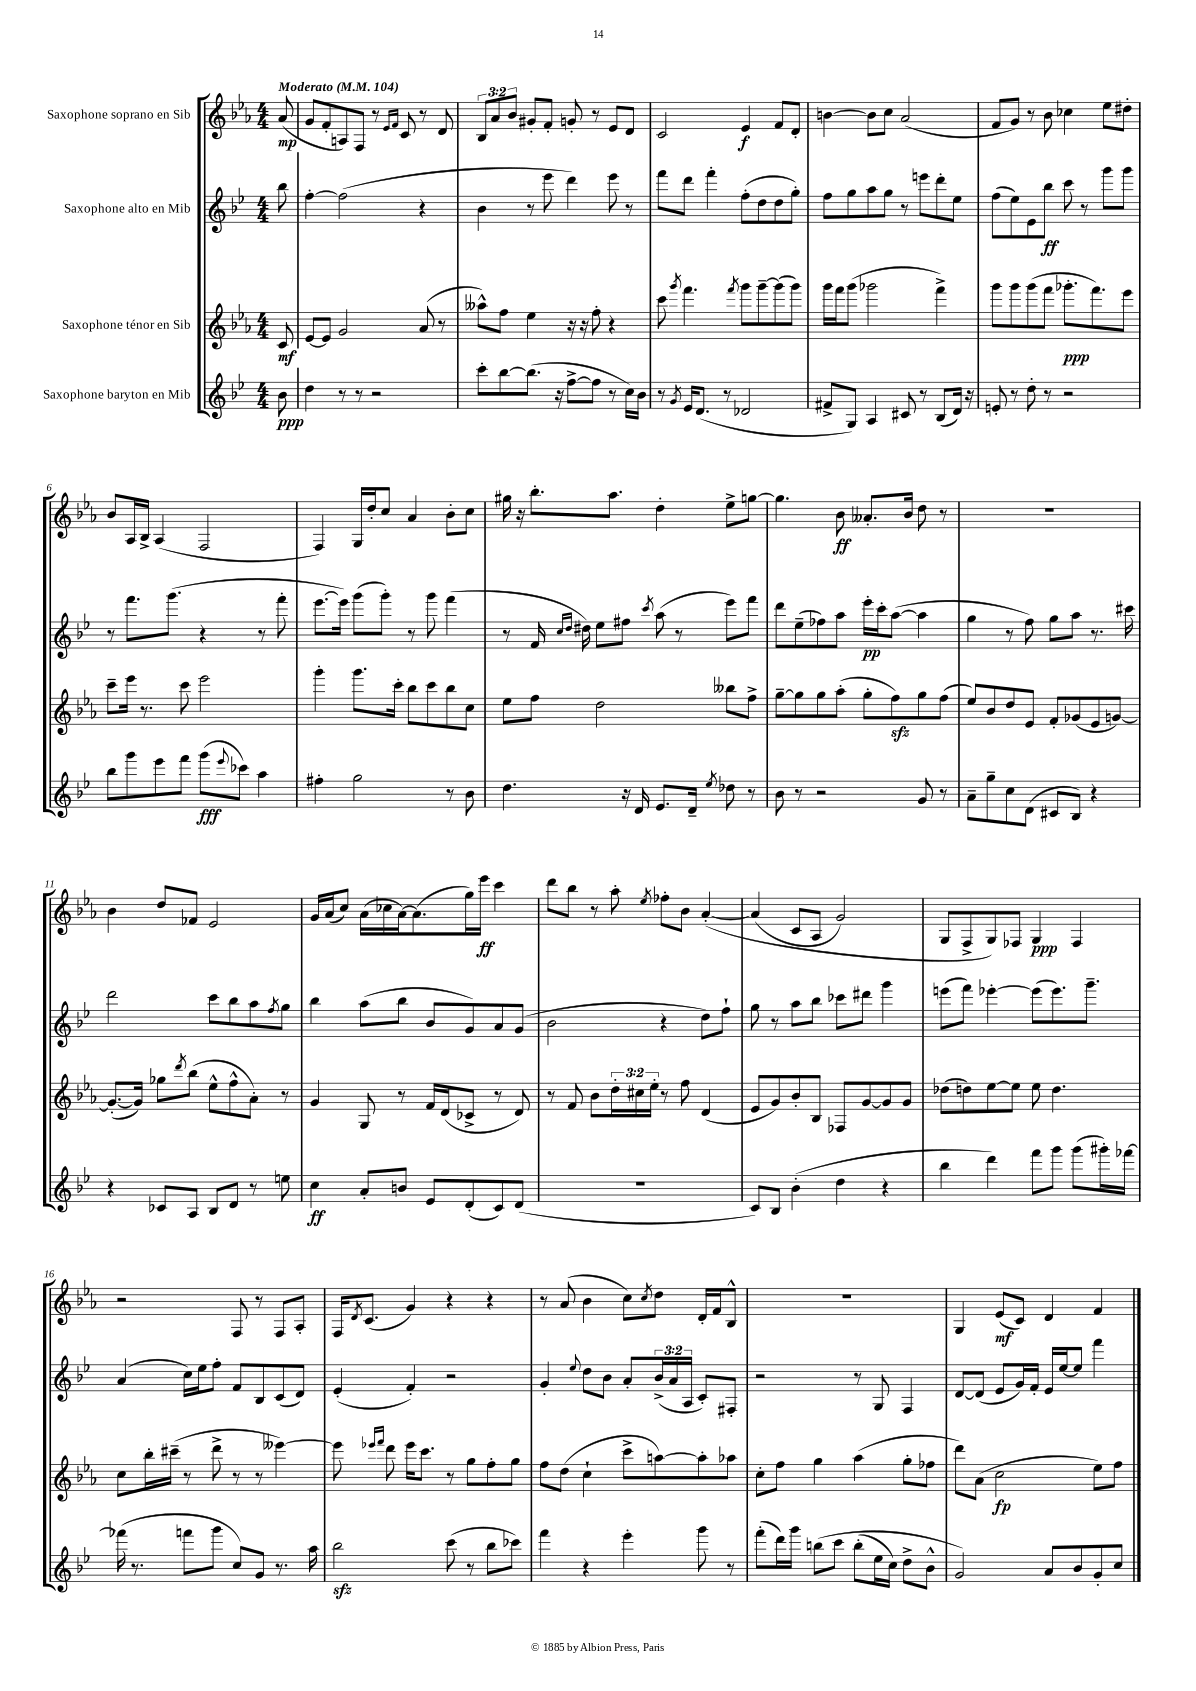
<<
\new StaffGroup <<
\new Staff = "s0" \with { instrumentName = "Saxophone soprano en Sib" } {
    \clef treble \key ees \major \numericTimeSignature \time 4/4 \override Staff.TupletNumber.text = #tuplet-number::calc-fraction-text \partial 8 \tempo "Moderato" 4 = 104
    aes'8\mp( |
    g'8 f'8-. a8) f8 r8 \grace { ees'16 f'16 } c'8 r8 d'8 |
    \tuplet 3/2 { bes8 aes'8 bes'8 } gis'8-. f'8-. g'8-. r8 ees'8 d'8 |
    c'2 ees'4\f f'8 d'8-. |
    b'4~ b'8 c''8 aes'2( |
    f'8 g'8) r8 bes'8 ces''4 ees''8 dis''8-. |
    bes'8 aes16 bes16-> aes4( f2 |
    f4) g16 d''16-. c''8 aes'4 bes'8-. c''8 |
    gis''16 r16 bes''8.-. aes''8. d''4-. ees''8-> g''8~ |
    g''4. bes'8\ff aeses'8.-. bes'16 d''8 r8 |
    R1 |
    bes'4 d''8 fes'8 ees'2 |
    g'16 aes'16( c''8) aes'16( ces''16 aes'16~) aes'8.( g''16) ees'''16\ff c'''4 |
    d'''8 bes''8 r8 aes''8-. \acciaccatura { ees''8 } fes''8-. bes'8 aes'4~-.\( |
    aes'4( c'8 aes8 g'2) |
    g8 f8-> g8\) fes8 g4\ppp fes4 |
    r2 f8 r8 f8 aes8-. |
    f16 \acciaccatura { d'8 } c'8.( g'4) r4 r4 |
    r8 aes'8( bes'4 c''8) \acciaccatura { c''8 } d''8 d'16-. f'16 bes8-^ |
    R1 |
    g4 ees'8\mf( c'8) d'4 f'4 \bar "|." |
}
\new Staff = "s1" \with { instrumentName = "Saxophone alto en Mib" } {
    \clef treble \key bes \major \numericTimeSignature \time 4/4 \override Staff.TupletNumber.text = #tuplet-number::calc-fraction-text \partial 8
    bes''8 |
    f''4~-. f''2( r4 |
    bes'4 r8 ees'''8 d'''4) ees'''8 r8 |
    f'''8 d'''8 f'''4-. f''8-.( d''8 d''8 g''8-.) |
    f''8 g''8 a''8 g''8 r8 e'''8 d'''8-. ees''8 |
    f''8( ees''8) ees'8 bes''8\ff c'''8 r8 g'''8 g'''8 |
    r8 f'''8. g'''8.( r4 r8 f'''8-. |
    ees'''8.~ ees'''16) g'''8( g'''8-.) r8 g'''8 f'''4( |
    r8 f'16 \grace { c''16 d''16 } dis''16) ees''8 fis''8 \acciaccatura { c'''8 } a''8( r8 ees'''8) f'''8 |
    d'''8 ees''8--( fes''8) a''8 ees'''16-.\pp c'''16-. a''8~( a''4 |
    g''4 r8 f''8) g''8 a''8 r8. cis'''16 |
    d'''2 c'''8 bes''8 a''8 \acciaccatura { f''8 } g''8 |
    bes''4 a''8( bes''8 bes'8 g'8) a'8 g'8( |
    bes'2 r4 d''8) f''8-! |
    g''8 r8 a''8 bes''8 ces'''8 dis'''8 g'''4 |
    e'''8( f'''8) ees'''4~-. ees'''8( ees'''8.) g'''8.-- |
    a'4( c''16) ees''16 f''8-. f'8 bes8 c'8( d'8) |
    ees'4-.( f'4-.) r2 |
    g'4-. \appoggiatura { ees''8 } d''8 bes'8 a'8-. \tuplet 3/2 { bes'16->( a'16 a16 } c'8-.) fis8-. |
    r2 r8 g8 f4 |
    d'8~ d'8( ees'8 g'16) f'16-. ees'16 ees''16~ ees''8 f'''4 \bar "|." |
}
\new Staff = "s2" \with { instrumentName = "Saxophone ténor en Sib" } {
    \clef treble \key ees \major \numericTimeSignature \time 4/4 \override Staff.TupletNumber.text = #tuplet-number::calc-fraction-text \partial 8
    c'8\mf |
    ees'8~ ees'8 g'2 aes'8( r8 |
    aeses''8-^) f''8 ees''4 r16 r16 f''8-. r4 |
    c'''8 \acciaccatura { g'''8 } f'''4. \acciaccatura { f'''8 } g'''8 g'''8~-- g'''8( g'''8) |
    g'''16 f'''16 g'''8( ges'''2 f'''4->) |
    g'''8 g'''8 g'''8( f'''8 ges'''8.-.\ppp f'''8.) ees'''8 |
    c'''8-- ees'''16 r8. c'''8 ees'''2 |
    g'''4-. g'''8. c'''16-. bes''8 c'''8 bes''8 c''8 |
    ees''8 f''8 d''2 beses''8 f''8-> |
    g''8~-- g''8 g''8 aes''8-.( g''8-. f''8\sfz) g''8 f''8( |
    ees''8) bes'8 d''8 ees'8 f'8-. ges'8( ees'8 g'8~) |
    g'8.~-.( g'16) ges''8 \acciaccatura { d'''8 } bes''8( ees''8-^ f''8-^ aes'8-.) r8 |
    g'4 g8 r8 f'16 d'16( ces'8-> r8 d'8) |
    r8 f'8 bes'8 \tuplet 3/2 { d''16-. cis''16 ees''16-. } r8 f''8 d'4( |
    ees'8 g'8) bes'8-. bes8 fes8 g'8~ g'8 g'8 |
    des''8( d''8) ees''8~ ees''8 ees''8 d''4. |
    c''8 bes''16-. cis'''16--( r8 d'''8-> r8 r8 eeses'''4~) |
    eeses'''8 \grace { ees'''16 f'''16 } d'''8 ees'''16 c'''8. r8 g''8 f''8-. g''8 |
    f''8 d''8( c''4-! c'''8-> a''8~) a''8-. aes''8 |
    c''8-. f''8 g''4 aes''4( g''8-. fes''8 |
    d'''8) aes'8( c''2\fp ees''8) f''8 \bar "|." |
}
\new Staff = "s3" \with { instrumentName = "Saxophone baryton en Mib" } {
    \clef treble \key bes \major \numericTimeSignature \time 4/4 \partial 8
    bes'8\ppp |
    d''4 r8 r8 r2 |
    c'''8-. bes''8~ bes''8.( r16 f''8~-> f''8 r8 c''16) bes'16 |
    r8 \acciaccatura { g'8 } ees'16 d'8.( r8 des'2 |
    fis'8-> g8) a4 cis'8 r8 bes8( d'16) r16 |
    e'8-. r8 d''8-. r8 r2 |
    bes''8 g'''8 ees'''8 f'''8 g'''8\fff( \appoggiatura { ees'''8 } ces'''8) a''4 |
    fis''4-. g''2 r8 bes'8 |
    d''4. r16 d'16 ees'8. d'16-- \acciaccatura { ees''8 } des''8 r8 |
    bes'8 r8 r2 g'8 r8 |
    a'8-- g''8-- c''8 d'8( cis'8 bes8) r4 |
    r4 ces'8 a8 bes8 d'8 r8 e''8 |
    c''4\ff a'8-. b'8 ees'8 d'8-.( c'8) d'8( |
    R1 |
    c'8) bes8 bes'4-.( d''4 r4 |
    bes''4 d'''4) f'''8 g'''8 g'''8( gis'''16-.) fes'''16~ |
    fes'''16( r8. f'''8 g'''8 c''8) g'8 r8. a''16 |
    bes''2\sfz c'''8( r8 bes''8 ces'''8) |
    f'''4 r4 ees'''4-. g'''8 r8 |
    f'''8-.( d'''16) g'''16 b''8\( c'''8 b''8-.( ees''16 c''16) d''8-> bes'8-^ |
    g'2\) a'8 bes'8 g'8-. c''8 \bar "|." |
}
>>
>>
